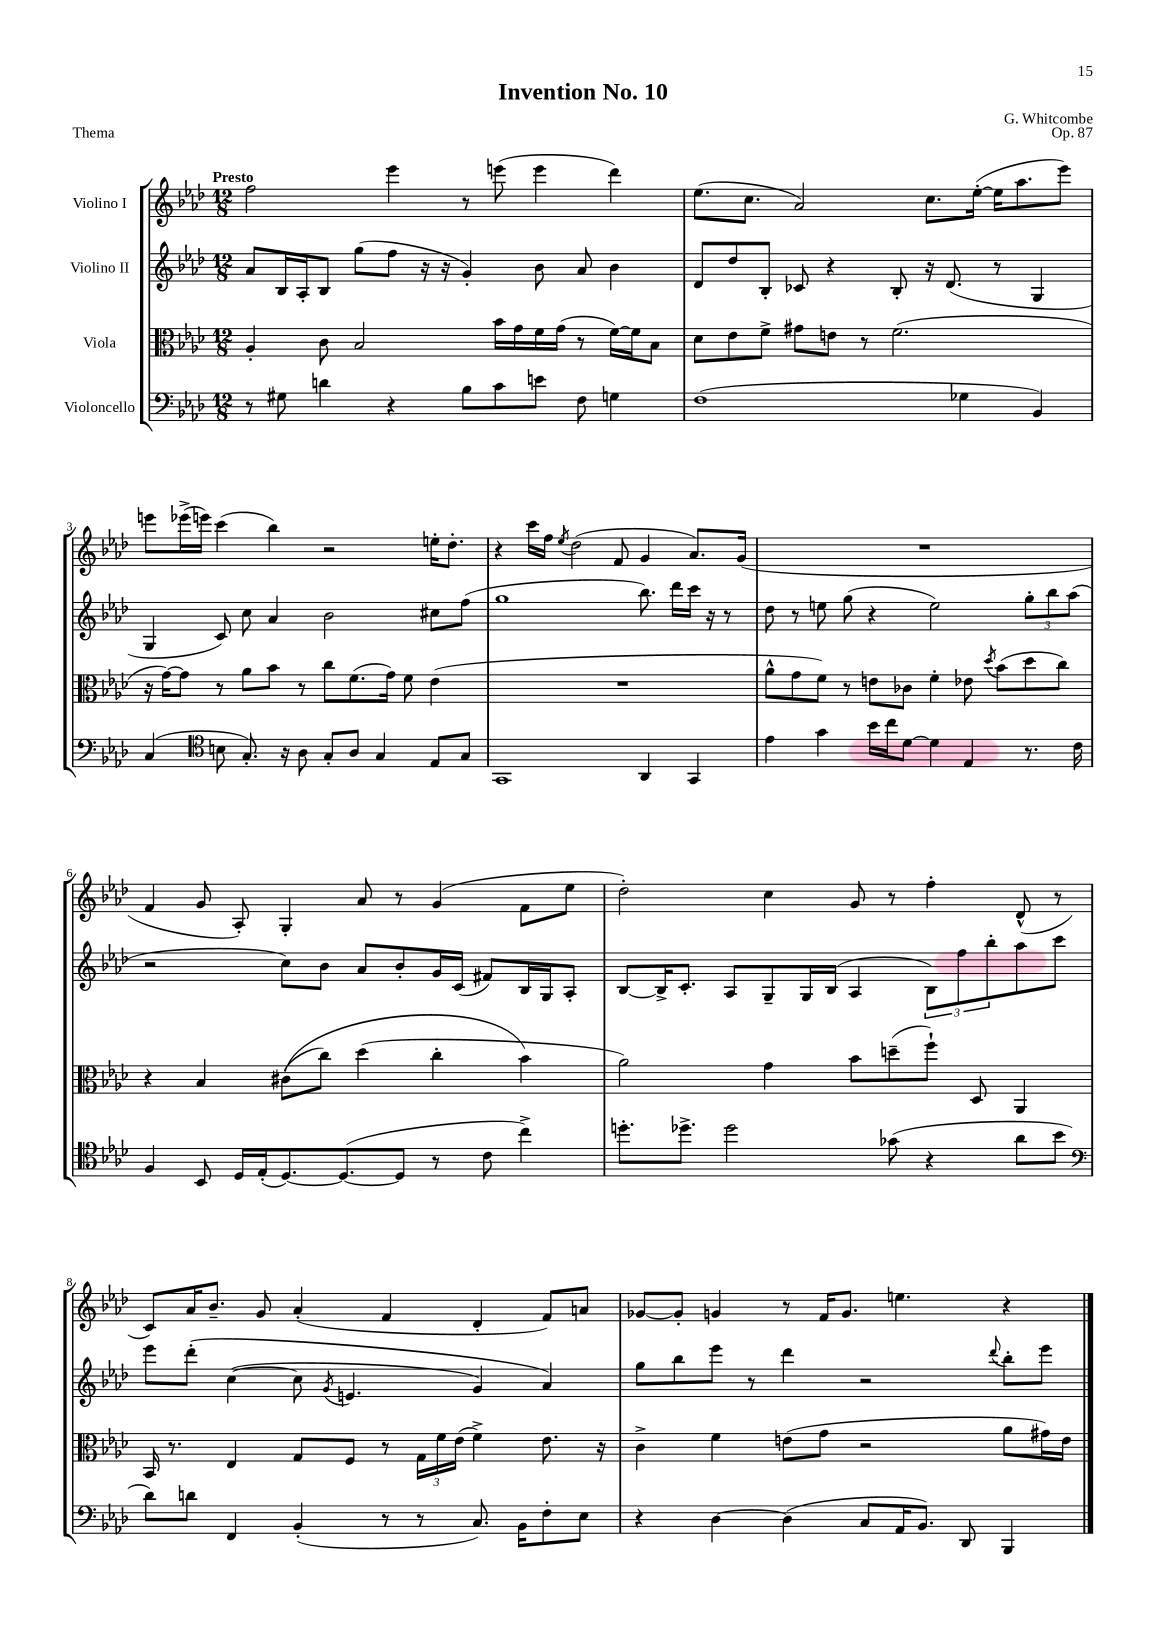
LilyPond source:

\header { title = "Invention No. 10" composer = "G. Whitcombe" opus = "Op. 87" piece = "Thema" }
<<
\new StaffGroup <<
\new Staff = "s0" \with { instrumentName = "Violino I" } {
    \clef treble \key aes \major \numericTimeSignature \time 12/8 \tempo "Presto"
    f''2 ees'''4 r8 e'''8( e'''4 des'''4) |
    ees''8.( c''8. aes'2) c''8. ees''16~-.( ees''16 aes''8. ees'''8) |
    e'''8 ees'''16->( e'''16) c'''4( bes''4) r2 e''16-. des''8.-. |
    r4 c'''16 f''16 \acciaccatura { ees''8 } des''2( f'8 g'4 aes'8.) g'16( |
    R1. |
    f'4 g'8 aes8-.) g4-. aes'8 r8 g'4( f'8 ees''8 |
    des''2-.) c''4 g'8 r8 f''4-. des'8-^( r8 |
    c'8) aes'16 bes'8.-- g'8 aes'4-.( f'4 des'4-. f'8) a'8 |
    ges'8~ ges'8-. g'4 r8 f'16 g'8. e''4. r4 \bar "|." |
}
\new Staff = "s1" \with { instrumentName = "Violino II" } {
    \clef treble \key aes \major \numericTimeSignature \time 12/8
    aes'8 bes16 aes16-. bes8 g''8( f''8 r16 r16 g'4-.) bes'8 aes'8 bes'4 |
    des'8 des''8 bes8-. ces'8 r4 bes8-. r16 des'8.( r8 g4 |
    g4 c'8) c''8 aes'4 bes'2 cis''8 f''8( |
    g''1 bes''8.) des'''16 c'''16 r16 r8 |
    des''8 r8 e''8 g''8( r4 e''2) \tuplet 3/2 { g''8-. bes''8 aes''8( } |
    r2 c''8) bes'8 aes'8 bes'8-. g'16 c'16( fis'8) bes16 g16 aes8-. |
    bes8~ bes16-> c'8.-. aes8 g8-- g16 bes16( aes4 \tuplet 3/2 { bes8) f''8 bes''8-. } aes''8 c'''8 |
    ees'''8 des'''8-.\( c''4~( c''8 \acciaccatura { g'8 } e'4. g'4) aes'4\) |
    g''8 bes''8 ees'''8 r8 des'''4 r2 \appoggiatura { des'''8 } bes''8-. ees'''8 \bar "|." |
}
\new Staff = "s2" \with { instrumentName = "Viola" } {
    \clef alto \key aes \major \numericTimeSignature \time 12/8
    aes4-. c'8 bes2 bes'16 g'16 f'16 g'16( r8 f'16~) f'16 bes8 |
    des'8 ees'8 f'8-> gis'8 e'8 r8 f'2.( |
    r16 g'16~) g'8 r8 aes'8 bes'8 r8 c''8 f'8.( g'16) f'8 ees'4( |
    R1. |
    aes'8-^ g'8 f'8) r8 e'8 ces'8 f'4-. ees'8 \acciaccatura { des''8 } bes'8( des''8 c''8) |
    r4 bes4 cis'8(\( c''8) des''4( c''4-. bes'4\) |
    aes'2) g'4 bes'8 d''8--( f''8-!) des8 aes,4 |
    bes,16 r8. ees4 g8 f8 r8 \tuplet 3/2 { g16 f'16 ees'16( } f'4->) ees'8. r16 |
    c'4-> f'4 e'8( g'8 r2 aes'8 gis'16) e'16 \bar "|." |
}
\new Staff = "s3" \with { instrumentName = "Violoncello" } {
    \clef bass \key aes \major \numericTimeSignature \time 12/8
    r8 gis8 d'4 r4 bes8 c'8 e'8 f8 g4 |
    f1( ges4 bes,4) |
    c4( \clef tenor b8 g8.-.) r16 aes8 g8-. aes8 g4 ees8 g8 |
    g,1 aes,4 g,4 |
    ees'4 g'4 bes'16 c''16 des'8~ des'4 ees4 r8. c'16 |
    f4 bes,8 des16 ees16-.( des8.~) des8.~( des8 r8 c'8 c''4->) |
    d''8.-. des''8.-> des''2 ges'8( r4 aes'8 bes'8 |
    \clef bass des'8) d'8 f,4 bes,4-.( r8 r8 c8.) bes,16 f8-. ees8 |
    r4 des4~ des4( c8 aes,16 bes,8.) des,8 bes,,4 \bar "|." |
}
>>
>>
